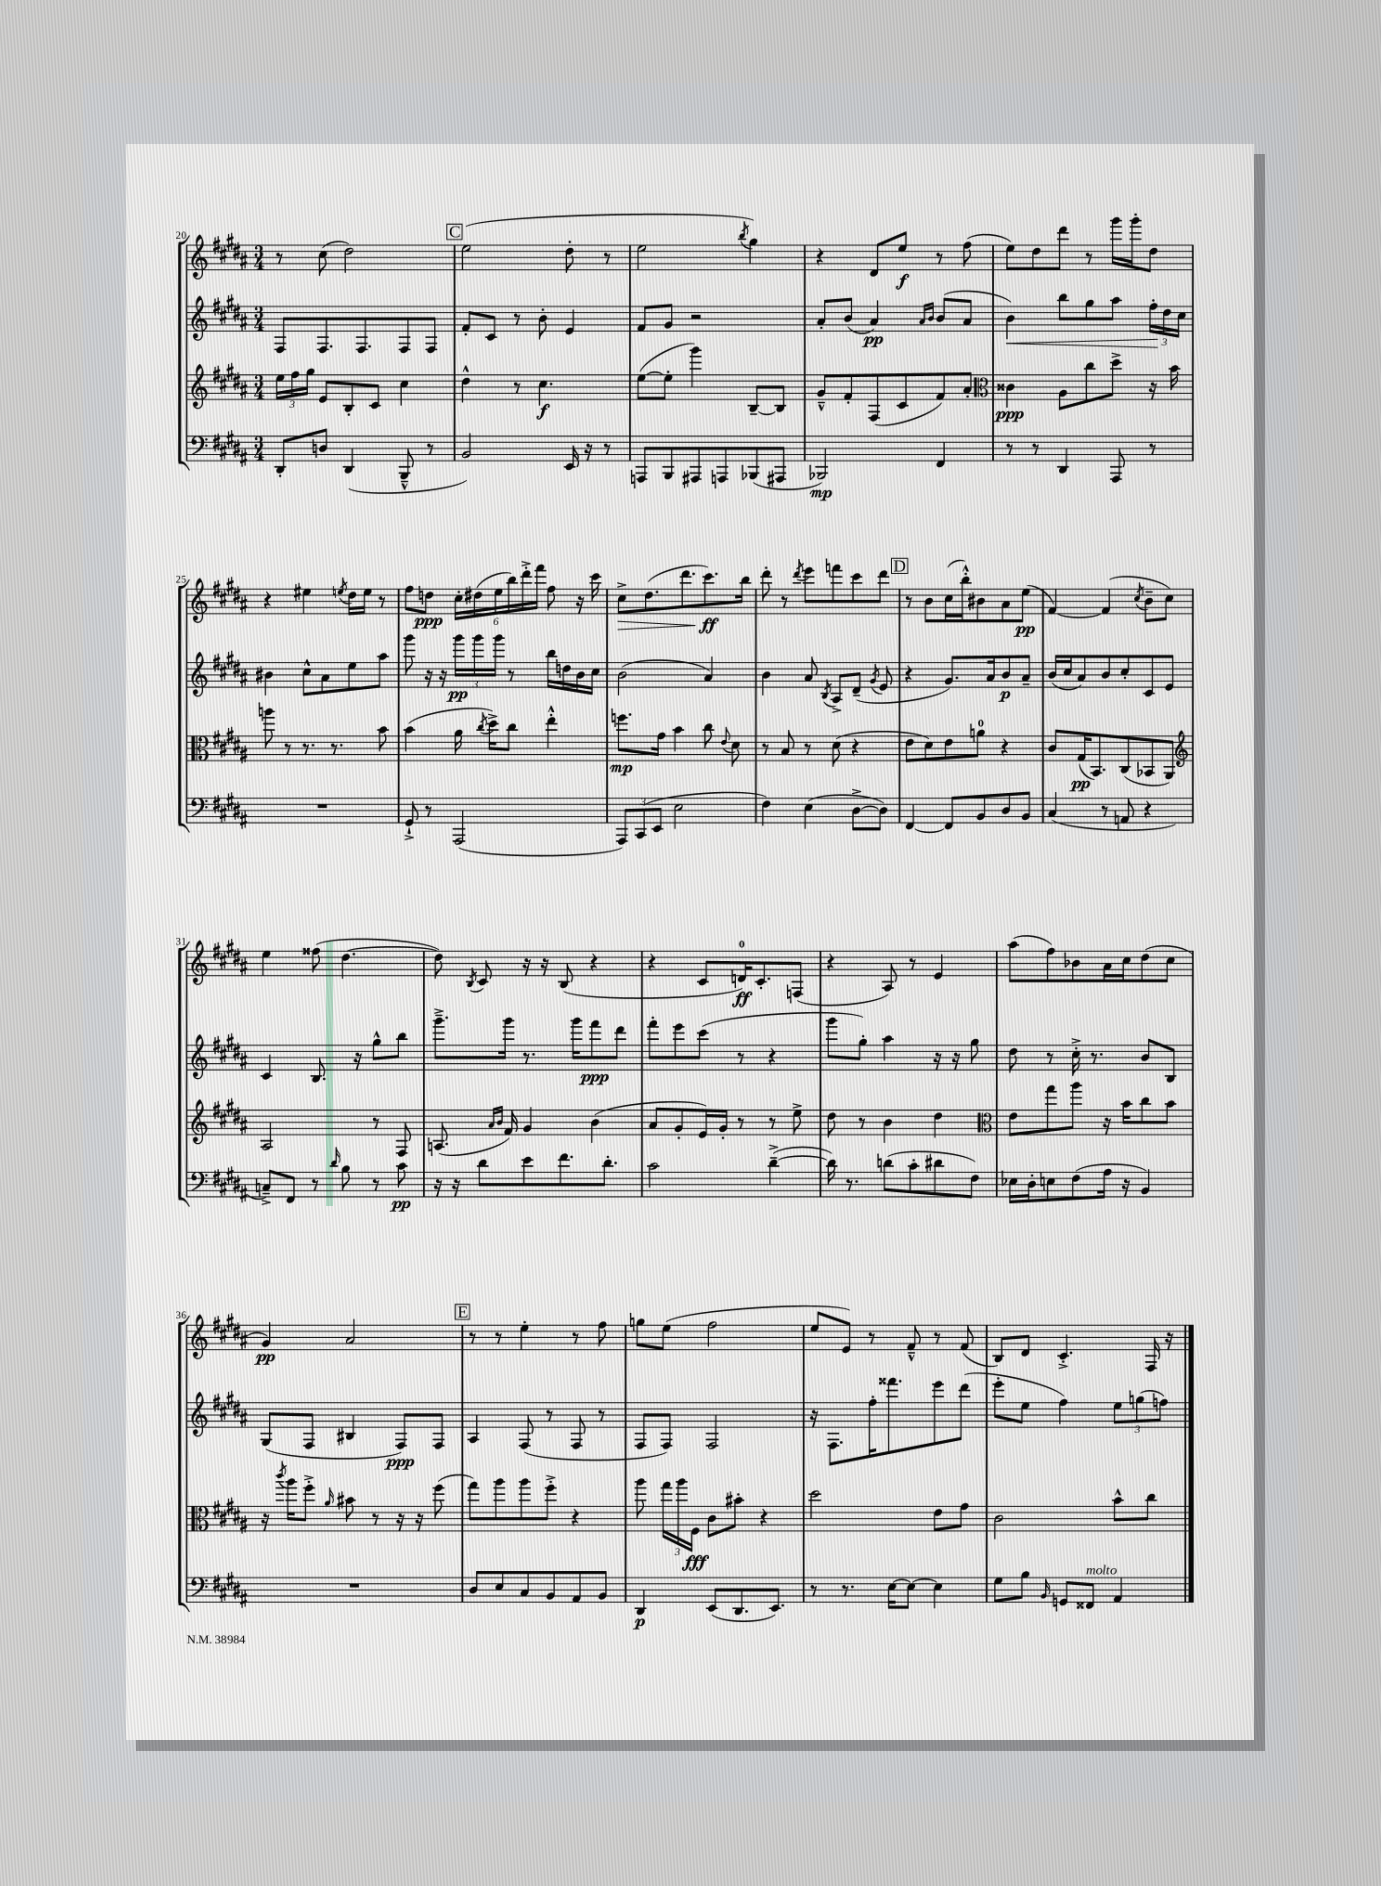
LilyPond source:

<<
\new StaffGroup <<
\new Staff = "s0" {
    \clef treble \key b \major \numericTimeSignature \time 3/4
    \autoBeamOff r8 cis''8( dis''2) |
    \mark \markup { \box "C" } e''2( dis''8-. r8 |
    e''2 \acciaccatura { b''8 } gis''4) |
    r4 dis'8[ e''8]\f r8 fis''8( |
    e''8[) dis''8 dis'''8] r8 gis'''16[ gis'''16-. dis''8] |
    r4 eis''4 \acciaccatura { e''8 } dis''16[ e''16] r8 |
    fis''8[ d''8]\ppp \tuplet 6/4 { cis''16[-. dis''16( e''16 b''16) dis'''16-.-> fis'''16] } fis''8 r16 cis'''16 |
    cis''8[->\> dis''8.( dis'''8. cis'''8.\ff\!) b''16] |
    dis'''8-. r8 \acciaccatura { dis'''8 } e'''8[ f'''8 cis'''8 dis'''8] |
    \mark \markup { \box "D" } r8 b'8[ cis''16( b''16-.-^) bis'8 ais'8 e''8]\pp( |
    fis'4~) fis'4( \acciaccatura { cis''8 } b'8[-- cis''8]) |
    e''4 fisis''8( dis''4.~ |
    dis''8) \acciaccatura { b8 } cis'8 r16 r16 b8( r4 |
    r4 cis'8[ d'16-0\ff) cis'8.-. f8]( |
    r4 ais8) r8 e'4 |
    ais''8[( fis''8) bes'8 ais'16 cis''16 dis''8( cis''8] |
    gis'4\pp) ais'2 |
    \mark \markup { \box "E" } r8 r8 e''4-. r8 fis''8 |
    g''8[ e''8]( fis''2 |
    e''8[ e'8]) r8 fis'8---^ r8 fis'8( |
    b8[) dis'8] cis'4.-.-> fis16 r16 \bar "|." |
}
\new Staff = "s1" {
    \clef treble \key b \major \numericTimeSignature \time 3/4
    \autoBeamOff fis8[ fis8. fis8. fis8 fis8] |
    \mark \markup { \box "C" } fis'8[-. cis'8] r8 b'8-. e'4 |
    fis'8[ gis'8] r2 |
    ais'8[-. b'8]( ais'4\pp) \grace { ais'16[ b'16] } b'8[( ais'8] |
    b'4\<) b''8[ gis''8 ais''8] \tuplet 3/2 { fis''16[-.\! dis''16 cis''16] } |
    bis'4 cis''8[-^ ais'8 e''8 ais''8] |
    gis'''8 r16 r16 \tuplet 3/2 { gis'''16[\pp gis'''16 gis'''16] } r8 b''16[ d''16 b'16 cis''16] |
    b'2( ais'4) |
    b'4 ais'8 \acciaccatura { b8 } ais8[-> dis'8]--( \acciaccatura { gis'8 } e'8 |
    \mark \markup { \box "D" } r4 gis'8.[) ais'16 b'8\p ais'8]-- |
    b'16[( cis''16 ais'8) b'8 cis''8-. cis'8 e'8] |
    cis'4 b8. r16 gis''8[-^ b''8] |
    gis'''8.[---> gis'''16] r8. gis'''16[ fis'''8\ppp dis'''8] |
    fis'''8[-. e'''8 cis'''8]( r8 r4 |
    gis'''8[ gis''8]-.) ais''4 r16 r16 gis''8 |
    dis''8 r8 cis''16-.-> r8. b'8[ b8] |
    gis8[( fis8] bis4 fis8[\ppp) fis8] |
    \mark \markup { \box "E" } ais4 fis8( r8 fis8 r8 |
    fis8[ fis8]) fis2 |
    r16 fis8.[ fis''16-. fisis'''8. e'''8 dis'''8]( |
    e'''8[-. e''8] fis''4) \tuplet 3/2 { e''8[ g''8( f''8]) } \bar "|." |
}
\new Staff = "s2" {
    \clef treble \key b \major \numericTimeSignature \time 3/4
    \autoBeamOff \tuplet 3/2 { e''16[ fis''16 gis''16] } e'8[ b8-. cis'8] cis''4 |
    \mark \markup { \box "C" } dis''4-^ r8 cis''4.\f |
    e''8[~( e''8]-. gis'''4) b8[~-- b8] |
    gis'8[---^ fis'8-. fis8( cis'8 fis'8) ais'8]-. |
    \clef alto cisis'4\ppp ais8[ cis''8 dis''8]-> r16 b'16 |
    a''8 r8 r8. r8. b'8 |
    b'4( ais'16 \acciaccatura { cis''8 } dis''16[->) cis''8] e''4-.-^ |
    f''8.[\mp gis'16] b'4 cis''8 \appoggiatura { e'8 } dis'8 |
    r8 b8 r8 dis'8( r4 |
    \mark \markup { \box "D" } e'8[ dis'8) e'8 a'8]-0 r4 |
    cis'8[ gis16\pp( b,8.) cis8( bes,8 ais,8]) |
    \clef treble ais2 r8 fis8 |
    a8.( \grace { ais'16[ b'16] } fis'16) gis'4 b'4( |
    ais'8[ gis'8-. e'16) gis'16]-. r8 r8 e''8-> |
    dis''8 r8 b'4 dis''4 |
    \clef alto e'8[ gis''8 ais''8] r16 b'16[ cis''8 b'8] |
    r16 \acciaccatura { cis'''8 } ais''16[ fis''8]-.-> \grace { ais'16 } bis'8 r8 r16 r16 fis''8( |
    \mark \markup { \box "E" } gis''8[) ais''8 ais''8 fis''8]-.-> r4 |
    ais''8 \tuplet 3/2 { gis''16[ ais''16 fis16]\fff } cis'8[ bis'8]-. r4 |
    dis''2 e'8[ gis'8] |
    cis'2 b'8[-^ cis''8] \bar "|." |
}
\new Staff = "s3" {
    \clef bass \key b \major \numericTimeSignature \time 3/4
    \autoBeamOff dis,8[-. d8] dis,4( b,,8---^ r8 |
    \mark \markup { \box "C" } b,2) e,16 r16 r8 |
    a,,8[ b,,8 ais,,8 a,,8 bes,,8( ais,,8] |
    bes,,2\mp) fis,4 |
    r8 r8 dis,4 ais,,8 r8 |
    R2. |
    gis,8-!-> r8 ais,,2( |
    \tuplet 3/2 { ais,,8[) cis,8( e,8] } e2 |
    fis4) e4( dis8[~-> dis8]) |
    \mark \markup { \box "D" } fis,4~ fis,8[ b,8 dis8 b,8] |
    cis4( r8 a,8 r4 |
    c8[--->) fis,8] r8 \grace { dis'16 } b8 r8 cis'8\pp |
    r16 r16 dis'8[ e'8 fis'8. dis'8.]-. |
    cis'2 dis'4~--->( |
    dis'16) r8. d'8[( cis'8-. dis'8 fis8]) |
    ees16[ dis16-. e8 fis8( ais16] r16 b,4) |
    R2. |
    \mark \markup { \box "E" } dis8[ e8 cis8 b,8 ais,8 b,8] |
    dis,4\p e,8[( dis,8. e,8.]) |
    r8 r8. e16[~ e8]~ e4 |
    gis8[ b8] \grace { b,16 } g,8[ fisis,8]^\markup { \italic "molto" } ais,4 \bar "|." |
}
>>
>>
\layout { \context { \Score currentBarNumber = #20 } }
